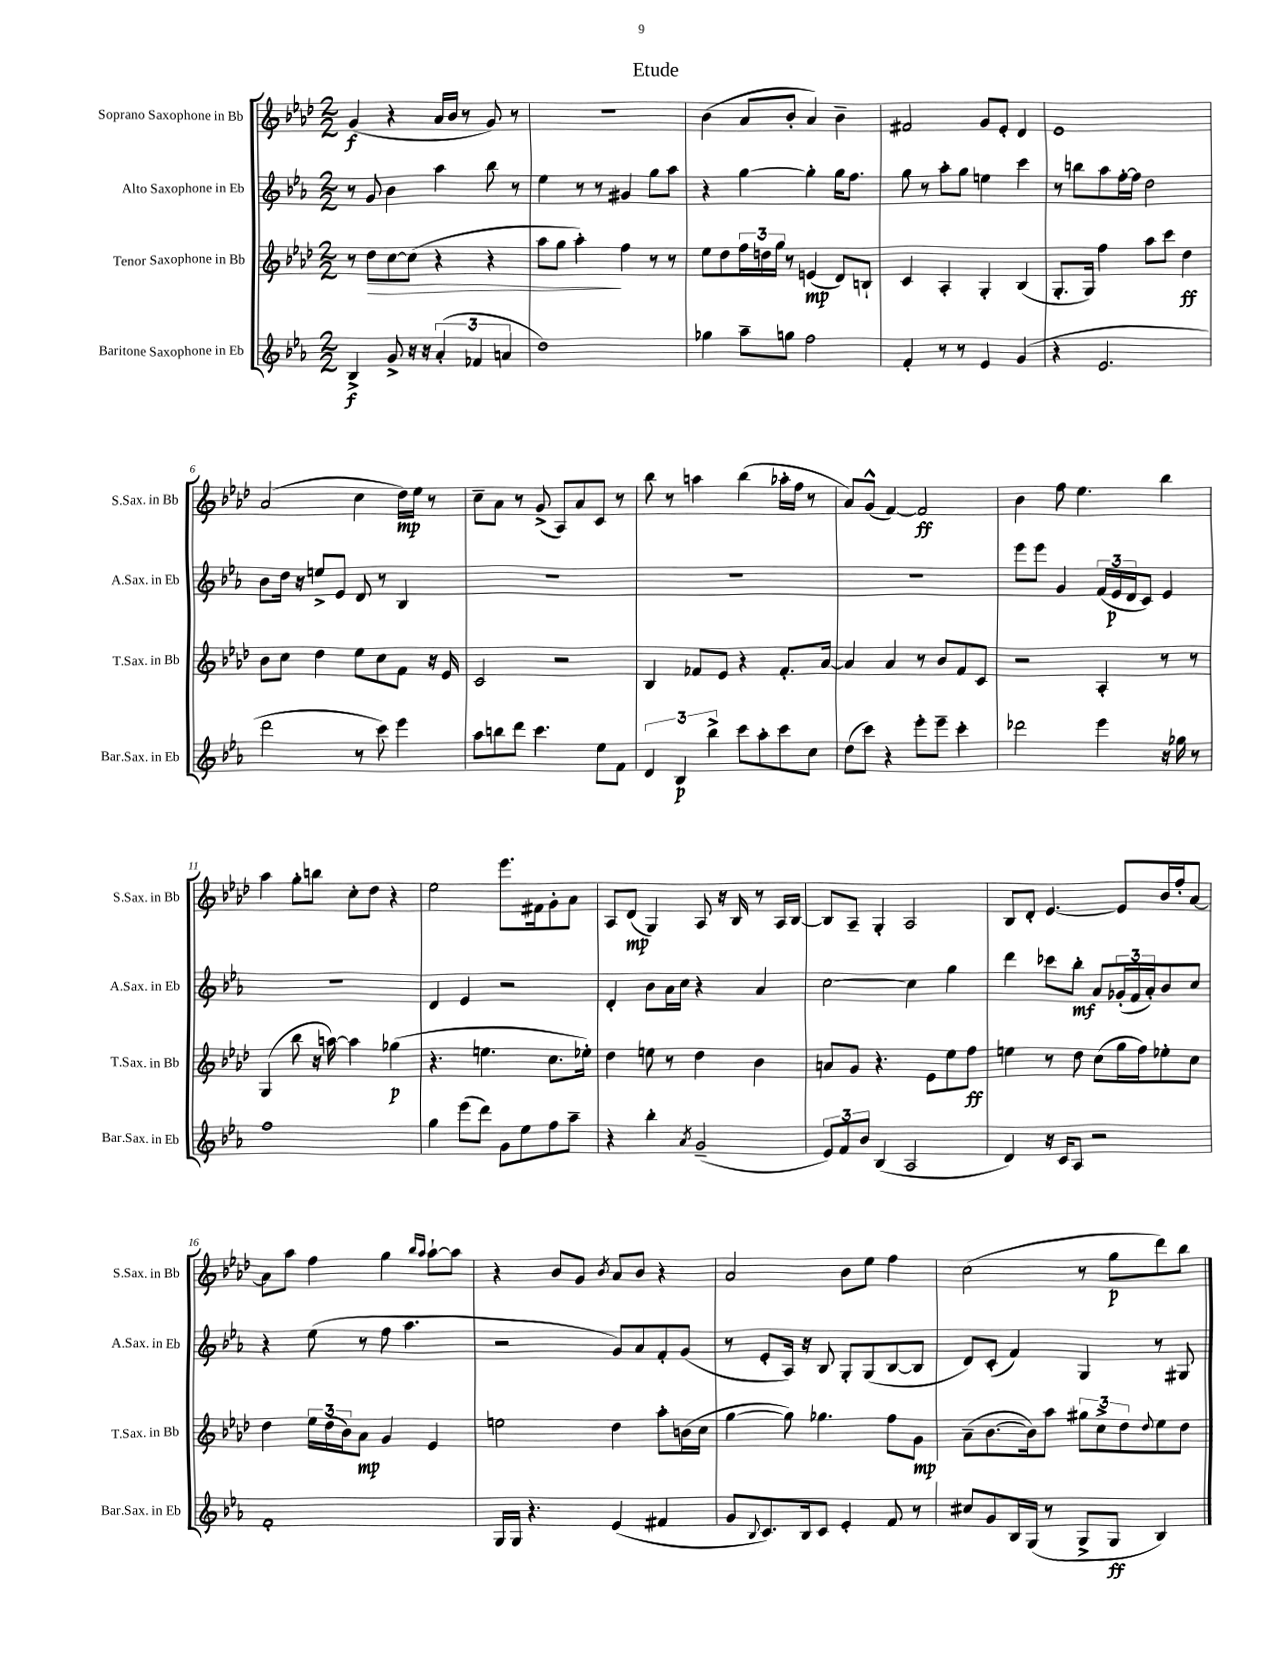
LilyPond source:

\header { title = "Etude" }
<<
\new StaffGroup <<
\new Staff = "s0" \with { instrumentName = "Soprano Saxophone in Bb" shortInstrumentName = "S.Sax. in Bb" } {
    \clef treble \key aes \major \numericTimeSignature \time 2/2
    g'4\f( r4 aes'16 bes'16 r8 g'8) r8 |
    R1 |
    bes'4( aes'8 bes'8-. aes'4) bes'4-- |
    fis'2 g'8 ees'8-. des'4 |
    ees'1 |
    aes'2( c''4 des''16\mp) ees''16 r8 |
    c''8-- aes'8 r8 g'8->( aes8) aes'8 c'8 r8 |
    bes''8 r8 a''4 bes''4( aes''16-. f''16 r8 |
    aes'8) g'8-^( f'4~) f'2\ff |
    bes'4 f''8 ees''4. bes''4 |
    aes''4 g''8-. b''8 c''8-. des''8 r4 |
    ees''2 ees'''8. fis'16 g'8-. aes'8 |
    aes8 des'8\mp( g4) aes8 r16 bes16 r8 aes16 bes16~ |
    bes8 aes8-- g4-. aes2 |
    bes8 des'8-. ees'4.~ ees'8 bes'16 f''16-. aes'8~ |
    aes'8 aes''8 f''4 g''4 \grace { bes''16 aes''16 } aes''8~-! aes''8 |
    r4 bes'8 g'8 \acciaccatura { bes'8 } aes'8 bes'8 r4 |
    aes'2 bes'8 ees''8 f''4 |
    c''2( r8 g''8\p des'''8) bes''8 \bar "|." |
}
\new Staff = "s1" \with { instrumentName = "Alto Saxophone in Eb" shortInstrumentName = "A.Sax. in Eb" } {
    \clef treble \key ees \major \numericTimeSignature \time 2/2
    r8 g'8 bes'4 aes''4 bes''8 r8 |
    ees''4 r8 r8 gis'4 g''8 aes''8 |
    r4 g''4~ g''4-. g''16 f''8. |
    g''8 r8 aes''8-. g''8 e''4 c'''4 |
    r8 b''8 aes''8 f''16~-. f''16 d''2 |
    bes'8 d''16 r16 e''8-> ees'8 d'8 r8 bes4 |
    R1 |
    R1 |
    R1 |
    ees'''8 ees'''8 g'4 \tuplet 3/2 { f'16( ees'16\p d'16 } c'8) ees'4 |
    r1 |
    d'4 ees'4 r2 |
    d'4-. bes'8 aes'16 c''16 r4 aes'4 |
    c''2~ c''4 g''4 |
    d'''4 ces'''8 bes''8-.\mf aes'8 \tuplet 3/2 { ges'16-.( f'16 aes'16-.) } bes'8 c''8 |
    r4 ees''8( r8 f''8 aes''4. |
    r2 g'8) aes'8 f'8-. g'8( |
    r8 ees'8-. aes16) r16 bes8 g8-. g8( bes8~ bes8 |
    d'8) c'8-.( f'4) g4 r8 gis8 \bar "|." |
}
\new Staff = "s2" \with { instrumentName = "Tenor Saxophone in Bb" shortInstrumentName = "T.Sax. in Bb" } {
    \clef treble \key aes \major \numericTimeSignature \time 2/2
    r8 des''8\> c''8~ c''8( r4 r4 |
    aes''8 g''8 aes''4-.\!) f''4 r8 r8 |
    ees''8 des''8 \tuplet 3/2 { f''16 d''16 g''16 } r8 e'4\mp( des'8) b8-! |
    c'4 aes4-. g4-. bes4( |
    g8.-. g16) f''4 aes''8 c'''8 des''4\ff |
    bes'8 c''8 des''4 ees''8 c''8 f'8 r16 ees'16 |
    c'2 r2 |
    bes4 fes'8 ees'8 r4 fes'8.-. aes'16~ |
    aes'4 aes'4 r8 bes'8 f'8 c'8 |
    r2 aes4-. r8 r8 |
    g4( bes''8 r16 a''16~) a''4 ges''4\p( |
    r4. e''4. c''8. ees''16-.) |
    des''4 e''8 r8 des''4 bes'4 |
    a'8 g'8 r4. ees'8 ees''8 f''8\ff |
    e''4 r8 des''8 c''8( g''16 f''16) ees''8-. c''8 |
    des''4 \tuplet 3/2 { ees''16 des''16( bes'16) } aes'8\mp g'4 ees'4 |
    e''2 des''4 aes''8-. b'16( c''16 |
    g''4~ g''8) ges''4. f''8 g'8\mp |
    aes'8--( bes'8.~ bes'16) aes''8 \tuplet 3/2 { gis''8 c''8-> des''8 } \appoggiatura { des''8 } ees''8 des''8 \bar "|." |
}
\new Staff = "s3" \with { instrumentName = "Baritone Saxophone in Eb" shortInstrumentName = "Bar.Sax. in Eb" } {
    \clef treble \key ees \major \numericTimeSignature \time 2/2
    bes4->\f g'8-> r16 r16 \tuplet 3/2 { aes'4-.( fes'4 a'4 } |
    d''1) |
    ges''4 aes''8-- g''8 f''2 |
    f'4-. r8 r8 ees'4 g'4( |
    r4 ees'2. |
    d'''2 r8 c'''8) ees'''4 |
    aes''8 b''8 d'''8 c'''4. ees''8 f'8 |
    \tuplet 3/2 { d'4 bes4\p bes''4-> } c'''8 aes''8-. c'''8 c''8 |
    d''8( c'''8) r4 ees'''8-. ees'''8-- c'''4-. |
    des'''2 ees'''4 r16 ges''16 r8 |
    f''1 |
    g''4 ees'''8( d'''8) g'8 ees''8 f''8 aes''8-- |
    r4 bes''4-. \acciaccatura { aes'8 } g'2--( |
    \tuplet 3/2 { ees'8) f'8 bes'8 } bes4( aes2 |
    d'4) r16 c'16 aes8 r2 |
    f'1-. |
    g16 g16 r4. ees'4( fis'4 |
    g'8 \appoggiatura { bes8 } c'8.) bes16 c'8 ees'4-. f'8 r8 |
    cis''8 g'8 bes16 g16( r8 g8-> g8\ff bes4) \bar "|." |
}
>>
>>
